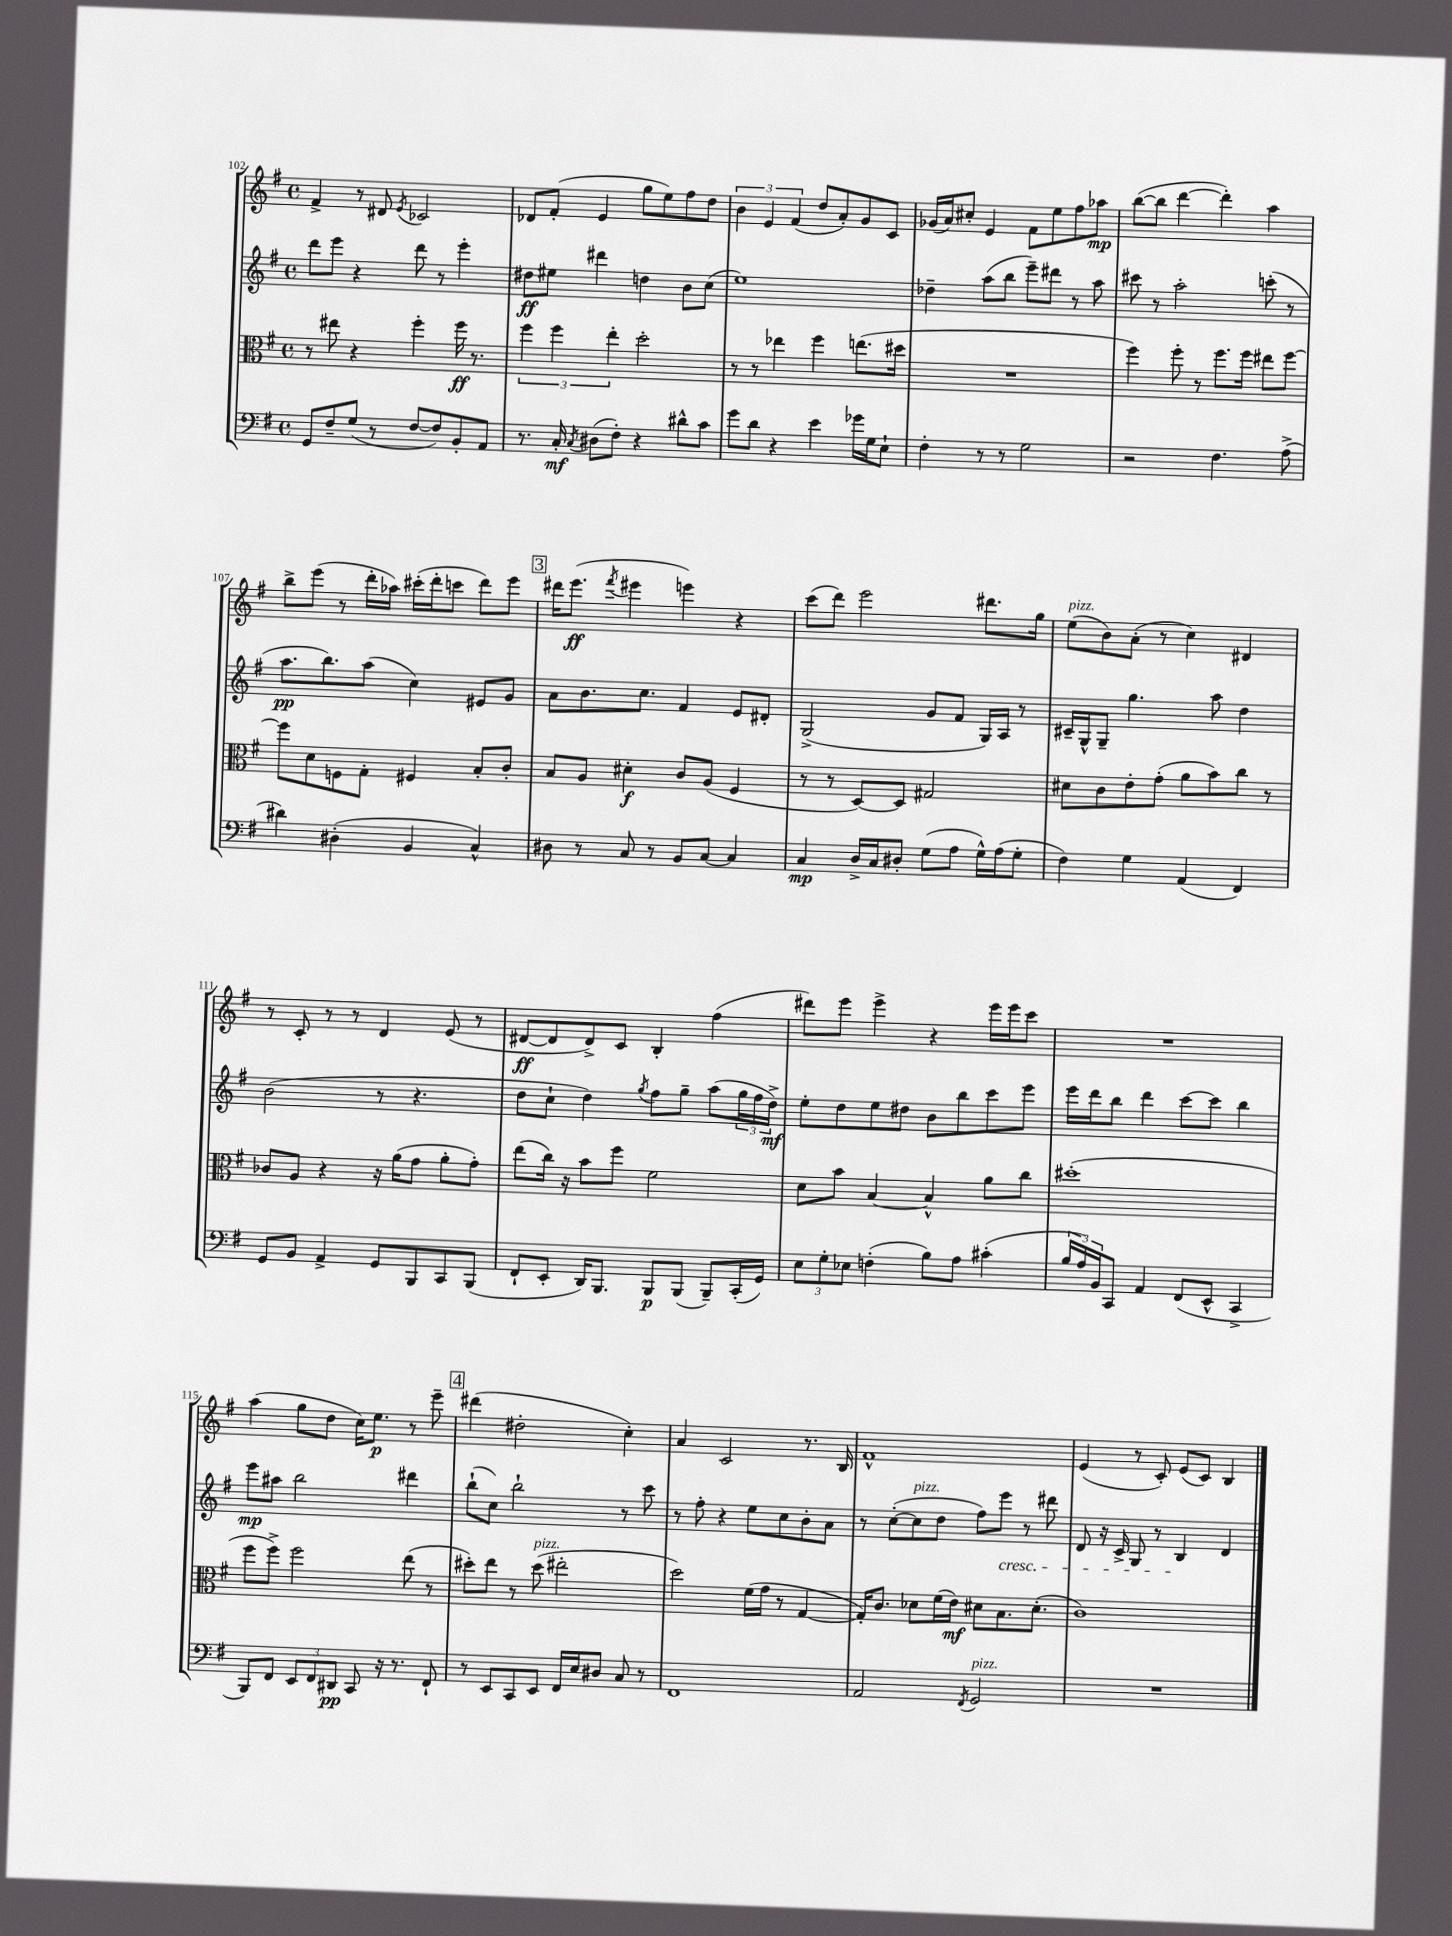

**kern	**kern	**kern	**kern
*staff4	*staff3	*staff2	*staff1
*clefF4	*clefC3	*clefG2	*clefG2
*k[f#]	*k[f#]	*k[f#]	*k[f#]
*M4/4	*M4/4	*M4/4	*M4/4
*met(c)	*met(c)	*met(c)	*met(c)
8GG	8r	8ddd	4f#^
8F#~	8ee#	8eee	.
(8G	4r	4r	8r
8r	.	.	8d#
.	.	.	8qe
[8F#	4ff#'	8ddd	2c-
8F#])	.	8r	.
8BB'	16ff#	4eee'	.
.	8.r	.	.
8AA	.	.	.
=	=	=	=
8.r	6ff#	8dd#	8d-
.	.	8ee#	(8f#'
.	6ff#	.	.
16C'	.	.	.
8qC	.	.	.
(8D#	.	4ddd#	4e
.	6ee'	.	.
8F#')	.	.	.
4r	2dd'	4dd	8gg
.	.	.	8ee)
8d#^^	.	8b	8ff#
8c	.	(8cc	8dd
=	=	=	=
8g	8r	1ee)	6b
8d	8r	.	.
.	.	.	6e
4r	4ee-	.	.
.	.	.	(6f#
4e	4ff#	.	8dd
.	.	.	8a')
16g-	(8.ee	.	8g
16G	.	.	.
8E`	.	.	8c
.	16dd#	.	.
=	=	=	=
4F#'	1r	4dd-~	(16g-
.	.	.	16a)
.	.	.	8cc#'
8r	.	(8aa	4e
8r	.	8bb	.
2G	.	8eee~)	8f#
.	.	8ddd#	8ee
.	.	8r	8ff#
.	.	8aa	8aa-
=	=	=	=
2r	4ff#)	8ccc#	([8bb
.	.	8r	8bb]
.	8ff#'	2aa'	[4ddd
.	8r	.	.
4.F#	8.ff#	.	4ddd'])
.	16ff#	.	.
.	8ee#	(8ccc'	4aa
(8A^	[8ff#	8r	.
=	=	=	=
4d#)	8ff#]	8.aa	8bb^
.	8d	.	(8eee
.	.	8.bb)	.
(4D#'	8F	.	8r
.	8G'	(8aa	16ddd'
.	.	.	16aa-)
4BB	4F#	4cc)	(16ccc#'
.	.	.	16ddd'
.	.	.	8ccc
4C^^)	8B'	8e#	8ddd)
.	8c'	8g	8eee
=	=	=	=
8D#	8B	8a	16ddd#
.	.	.	(8.eee
8r	8A	8.b	.
.	.	.	8qfff#
8C	4d#'	.	4eee#
.	.	8.cc	.
8r	.	.	.
8BB	8c	4f#	4eee)
[8C	(8A	.	.
4C]	4F#	8e	4r
.	.	8d#'	.
=	=	=	=
4C	8r	(2G^	(8ccc
.	8r	.	8ddd)
16D^	[8D)	.	2eee
16C	.	.	.
8D#'	8D]	.	.
(8G	2G#	8g	.
8A	.	8f#	.
16G^^)	.	16G)	8.ddd#
(16A	.	16A	.
8G'	.	8r	.
.	.	.	16gg
=	=	=	=
4F#)	8d#	16c#~	(8ee
.	.	16G^^	.
.	8c	8G~	8b)
4G	8e'	4.gg	(8a'
.	(8g'	.	8r
(4AA	8a	.	4cc)
.	8b)	8aa	.
4FF#)	8cc	4dd	4d#
.	8r	.	.
=	=	=	=
8GG	8c-	(2b	8r
8BB	8A	.	8c'
4AA^	4r	.	8r
.	.	.	8r
8GG	16r	8r	4d
.	(16a	.	.
8BBB	8g	4.r	.
8CC	8a'	.	(8e
(8BBB	8g')	.	8r
=	=	=	=
8FF#`	(8ee	8dd	[8d#
8EE'	16cc)	8cc`	8d#]
.	16r	.	.
16DD)	8b	4dd)	8d#^)
8.BBB	.	.	.
.	8ff#	.	8c
.	.	8qgg	.
8BBB	2f#	8ff#	4B'
(8BBB	.	8gg~	.
8BBB~)	.	(8aa	(4ff#
(16CC'	.	24gg	.
.	.	24ff#	.
16GG)	.	.	.
.	.	24dd^)	.
=	=	=	=
12E	8d	8ee'	8ddd#)
12G'	.	.	.
.	8b	8dd	8eee
12E-	.	.	.
(4F'	[4B	8ee	4eee^
.	.	8dd#	.
8B)	4B^^]	8b	4r
8A	.	8bb	.
(4c#'	8a	8ccc	16eee
.	.	.	16eee
.	8cc	8eee	8ccc
=	=	=	=
24B	(1dd#'	16eee	1r
24A)	.	.	.
.	.	16ddd	.
24BB	.	.	.
8CC	.	8bb	.
4AA	.	4ddd	.
(8FF#	.	[8ccc	.
8EE^^	.	8ccc]	.
4CC^	.	4bb	.
=	=	=	=
8BBB)	8ff#	8eee	(4aa
8FF#	8ff#^)	8aa#	.
12EE	2ff#	2bb	8gg
12FF#	.	.	.
.	.	.	8dd
12DD#	.	.	.
8CC	.	.	16cc)
.	.	.	8.ee
16r	.	.	.
8.r	.	.	.
.	(8ee	4ddd#	8r
8FF#`	8r	.	8eee~
=	=	=	=
8r	8dd#')	(8bb`	(4ddd#
8EE	8ee	8cc)	.
8CC	8r	2bb`	2dd#'
8EE	(8dd#	.	.
16FF#	2ee#'	.	.
16E	.	.	.
8D#	.	.	.
8C	.	8r	4cc')
8r	.	8ccc	.
=	=	=	=
1FF#	2dd)	8r	4a
.	.	8ff#'	.
.	.	4r	2c
.	(16f#	8ee	.
.	16g	.	.
.	8r	8cc	.
.	[4G	8b'	8.r
.	.	8a	.
.	.	.	16B
=	=	=	=
2AA	16G'])	8r	1f#^^
.	8.c	.	.
.	.	([8cc'	.
.	8d-	8cc]	.
.	(16f#	8dd	.
.	16e)	.	.
8qFF#	.	.	.
2GG	8d#	8ff#)	.
.	8.B	8eee	.
.	.	8r	.
.	(8.d#'	.	.
.	.	8ddd#	.
=	=	=	=
1r	1c)	8d	(4e
.	.	16r	.
.	.	16c^	.
.	.	8G	8r
.	.	8r	8c')
.	.	4B	(8e
.	.	.	8c)
.	.	4d	4B
==	==	==	==
*-	*-	*-	*-
